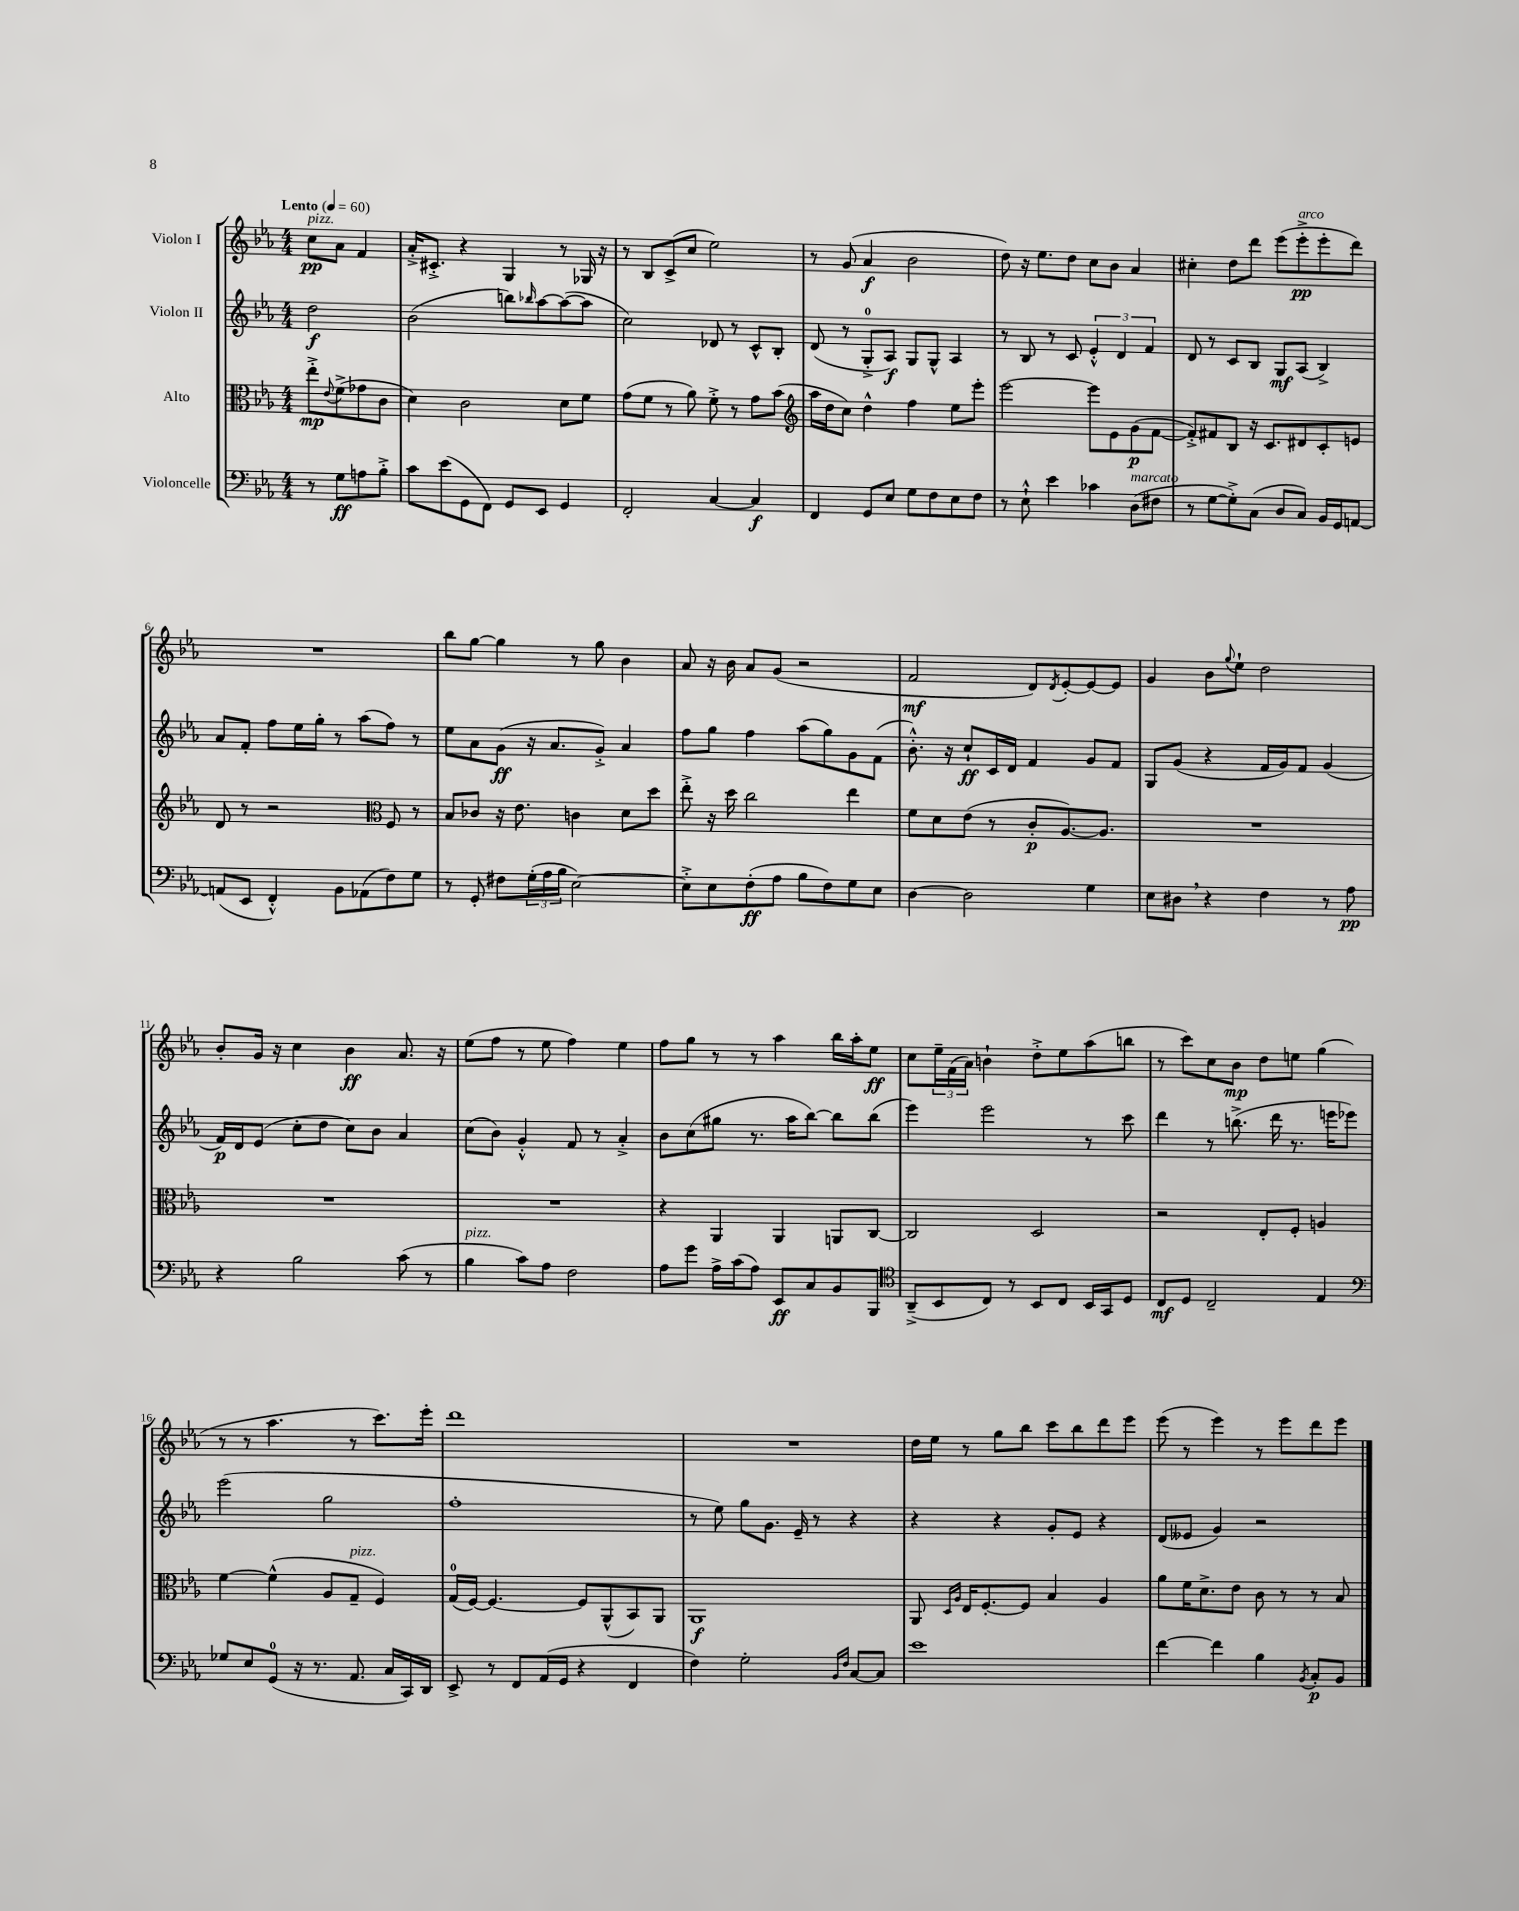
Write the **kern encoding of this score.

**kern	**kern	**kern	**kern
*staff4	*staff3	*staff2	*staff1
*clefF4	*clefC3	*clefG2	*clefG2
*k[b-e-a-]	*k[b-e-a-]	*k[b-e-a-]	*k[b-e-a-]
*M4/4	*M4/4	*M4/4	*M4/4
*MM60	*MM60	*MM60	*MM60
8r	8ee-'^	2dd	8cc
.	8qqe-	.	.
8G	(8f^	.	8a-
8A	8g-	.	4f
8B-'^	8c	.	.
=	=	=	=
8c	4d)	(2b-	16a-'^
.	.	.	8.c#'^
(8e-	.	.	.
8GG	2c	.	4r
8FF)	.	.	.
8GG	.	8bb)	4G
.	.	16qqbb-	.
8EE-	.	[8aa-	.
4GG	8d	(8aa-_	8r
.	8f	8aa-]	16G-
.	.	.	16r
=	=	=	=
2FF'	(8g	2cc)	8r
.	8f	.	8B-
.	8r	.	(8c^
.	8a-)	.	8cc
[4C	8f'^	8d-	2ee-)
.	8r	8r	.
4C]	8g	8c^^	.
.	(8b-	8B-'	.
=	=	=	=
*	*clefG2	*	*
4FF	16aa-	(8d	8r
.	16dd	.	.
.	8cc)	8r	(8g
8GG	4dd^^	8G'^	4a-
8E-	.	8A-)	.
8G	4ff	8G	2b-
8F	.	8G^^	.
8E-	8ee-	4A-	.
8F	8eee-'	.	.
=	=	=	=
8r	[2eee-	8r	8dd)
8E-`^^	.	8B-	16r
.	.	.	8.ee-
4e-	.	8r	.
.	.	8c	8dd
4c-	8eee-]	6e-'^^	8cc
.	8e-	.	8b-
.	.	6d	.
(8D	(8g	.	4a-
.	.	6f	.
8F#	[8f	.	.
=	=	=	=
8r	8f'^])	8d	4cc#'
[8G	8f#	8r	.
8G'^])	8B-	8c	8dd
(8C	16r	8B-	8ddd
.	8.c	.	.
8D	.	8G	(8eee-
8C)	8d#	(8A-	8eee-'^
16BB-	8c'	4B-^)	8eee-'
16GG	.	.	.
[8AA	8e	.	8ddd)
=	=	=	=
(8AA]	8d	8a-	1r
8EE-	8r	8f'	.
4FF'^^)	2r	8ff	.
.	.	16ee-	.
.	.	16gg'	.
8BB-	.	8r	.
(8AA-	.	(8aa-	.
*	*clefC3	*	*
8F)	8F	8ff)	.
8G	8r	8r	.
=	=	=	=
8r	8B-	8ee-	8bb-
8GG'	8c-	8a-	[8gg
8F#	16r	(8g	4gg]
.	8.e-	.	.
(24G'	.	16r	.
24A-	.	.	.
.	.	8.a-	.
24B-	.	.	.
[2E-)	4c	.	8r
.	.	8g'^)	8gg
.	8d	4a-	4b-
.	8dd	.	.
=	=	=	=
8E-'^]	8ee-'^	8ff	8a-
8E-	16r	8gg	16r
.	16dd	.	16b-
(8F'	2cc	4ff	8a-
8A-	.	.	(8g
8B-	.	(8aa-	2r
8F)	.	8gg)	.
8G	4ee-	8g	.
8E-	.	(8f	.
=	=	=	=
[4D	8f	8.b-'^^)	2f
.	8d	.	.
.	.	16r	.
2D]	(8e-	8cc`	.
.	8r	16c	.
.	.	16d	.
.	8c'	4f	8d)
.	.	.	8qd
.	[8.A-)	.	[8e-'
4G	.	8g	8e-_
.	8.A-]	.	.
.	.	8f	8e-]
=	=	=	=
8E-	1r	8G	4g
8D#	.	(8g	.
4r	.	4r	8b-
.	.	.	8qqgg
.	.	.	8ee-`
4F	.	16f	2dd
.	.	16g)	.
.	.	8f	.
8r	.	(4g	.
8A-	.	.	.
=	=	=	=
4r	1r	16f)	8b-'
.	.	16d	.
.	.	(8e-	16g
.	.	.	16r
2B-	.	8cc'	4cc
.	.	8dd	.
.	.	8cc)	4b-
.	.	8b-	.
(8c	.	4a-	8.a-
8r	.	.	.
.	.	.	16r
=	=	=	=
4B-	1r	(8cc	(8ee-
.	.	8b-)	8ff
8c)	.	4g'^^	8r
8A-	.	.	8ee-
2F	.	8f	4ff)
.	.	8r	.
.	.	4a-'^	4ee-
=	=	=	=
8A-	4r	8b-	8ff
8g	.	(8cc	8gg
16A-^	4AA-	8gg#	8r
(16c	.	.	.
8A-)	.	8.r	8r
8EE-	4AA-	.	4aa-
.	.	16aa-	.
8C	.	[8bb-)	.
8BB-	8AA	8bb-]	16bb-
.	.	.	16aa-'
8BBB-	[8C	(8bb-	8ee-
=	=	=	=
*clefC4	*	*	*
(8AA-~^	2C]	4eee-)	8cc
8BB-	.	.	24ee-~
.	.	.	(24f
.	.	.	24a-)
8C)	.	2eee-	4b`
8r	.	.	.
8BB-	2D	.	8dd'^
8C	.	.	8ee-
16BB-	.	8r	(8aa-
16GG	.	.	.
8D	.	8ccc	8bb
=	=	=	=
8C	2r	4ddd	8r
8D	.	.	8ccc)
2C~	.	8r	8cc
.	.	(8.bb^	8b-
.	8E-'	.	8dd
.	.	16ddd	.
.	8F'	8.r	8ee
4E-	4A	.	(4gg
.	.	16eee	.
.	.	8eee-)	.
=	=	=	=
*clefF4	*	*	*
8G-	[4f	(2eee-	8r
8E-	.	.	8r
(8GG	(4f^^]	.	4.aa-
16r	.	.	.
8.r	.	.	.
.	8A-	2gg	.
8.AA-	8G~	.	8r
.	4F)	.	8.ccc)
16C	.	.	.
16CC)	.	.	.
16DD	.	.	16eee-'
=	=	=	=
8EE-^	(16G	1ff'	1ddd
.	[16F)	.	.
8r	4.F_	.	.
8FF	.	.	.
(16AA-	.	.	.
16GG	.	.	.
4r	8F]	.	.
.	(8AA-^^	.	.
4FF	8BB-)	.	.
.	8AA-	.	.
=	=	=	=
4F)	1AA-	8r	1r
.	.	8ee-)	.
2G'	.	8gg	.
.	.	8.g	.
.	.	16e-~	.
.	.	8r	.
16qqBB-	.	.	.
16qqF	.	.	.
[8C	.	4r	.
8C]	.	.	.
=	=	=	=
1e-	8AA-	4r	16dd
.	.	.	16ee-
.	16qqD	.	.
.	16qqA-	.	.
.	16E-	.	8r
.	[8.F'	.	.
.	.	4r	8gg
.	8F]	.	8bb-
.	4B-	8g'	8ccc
.	.	8e-	8bb-
.	4A-	4r	8ddd
.	.	.	8eee-
=	=	=	=
[4f	8a-	(8d	(8eee-
.	16f	8e--	8r
.	8.d^	.	.
4f]	.	4g)	4eee-)
.	8e-	.	.
4B-	8c	2r	8r
.	8r	.	8eee-
8qBB-	.	.	.
8C'	8r	.	8ddd
8BB-	8B-	.	8eee-
==	==	==	==
*-	*-	*-	*-
